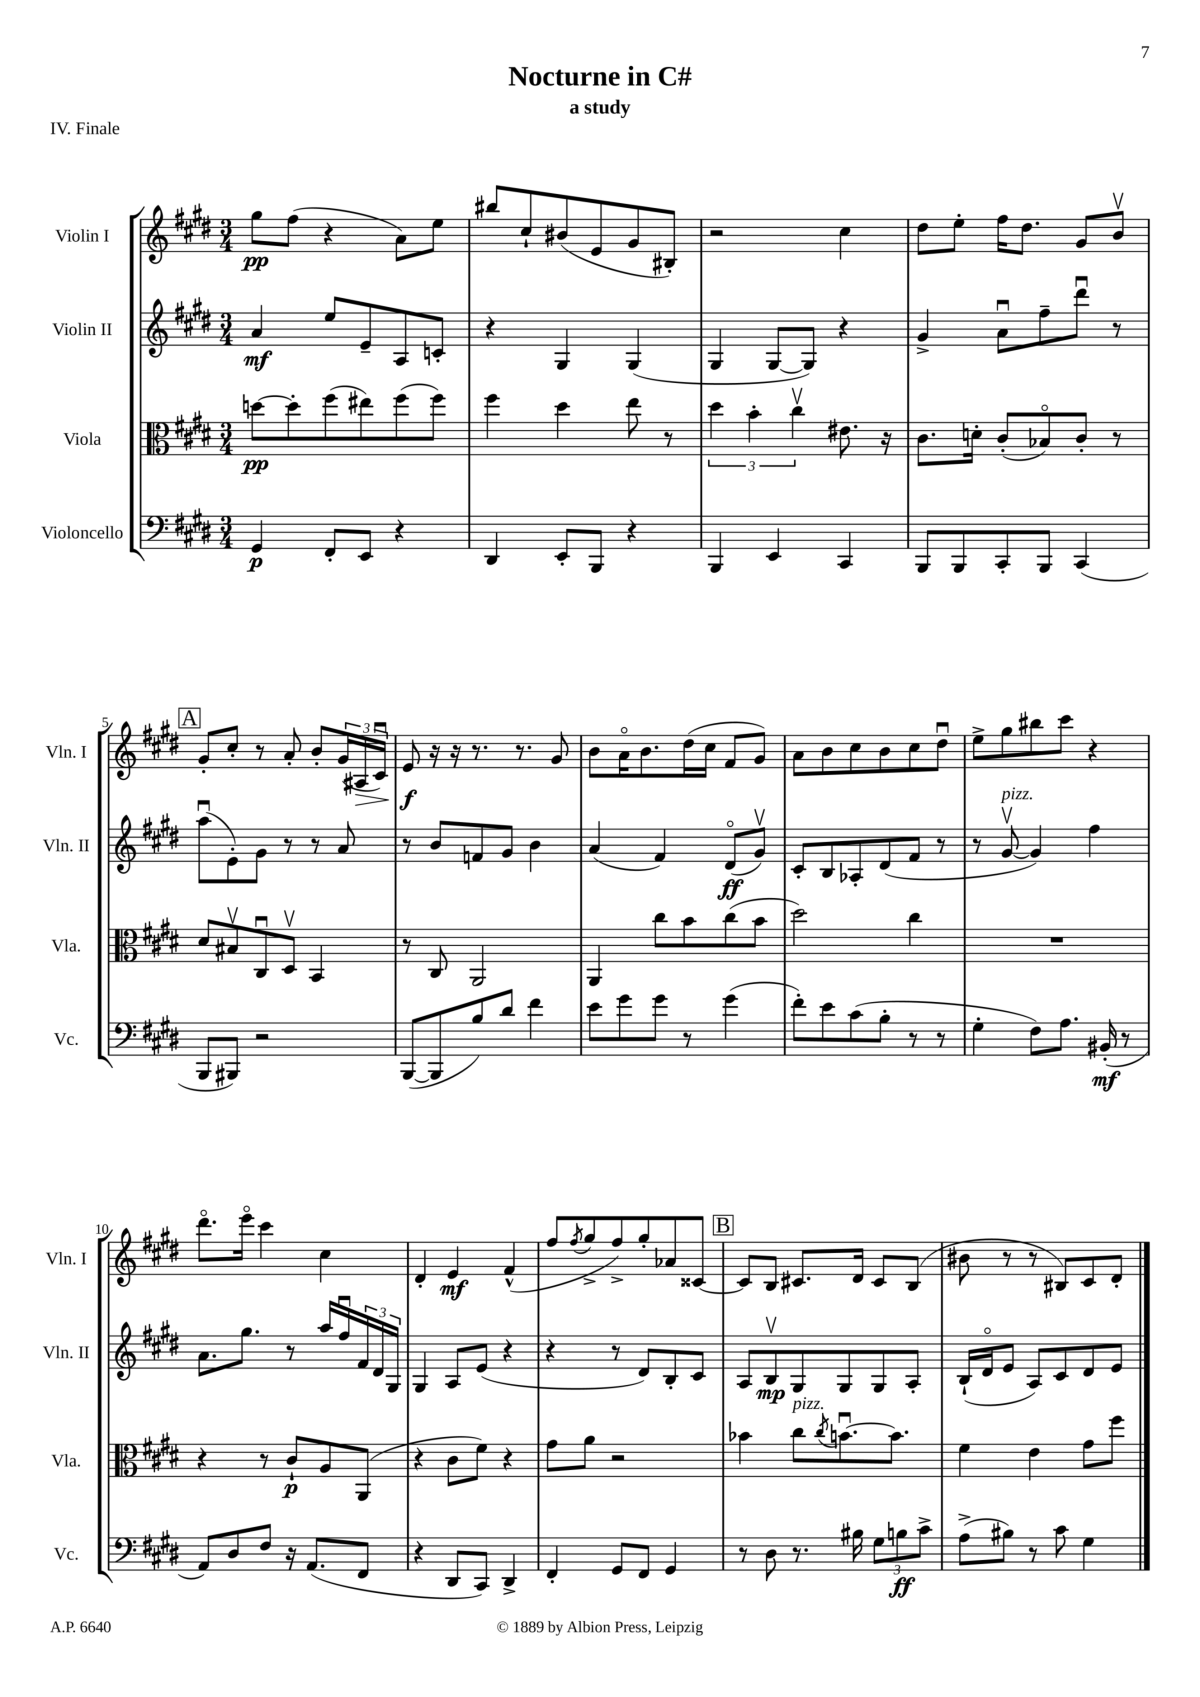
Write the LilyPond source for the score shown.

\header { title = "Nocturne in C#" subtitle = "a study" piece = "IV. Finale" }
<<
\new StaffGroup <<
\new Staff = "s0" \with { instrumentName = "Violin I" shortInstrumentName = "Vln. I" } {
    \clef treble \key e \major \numericTimeSignature \time 3/4
    gis''8\pp fis''8( r4 a'8) e''8 |
    bis''8 cis''8-! bis'8( e'8 gis'8 bis8-.) |
    r2 cis''4 |
    dis''8 e''8-. fis''16 dis''8. gis'8 b'8\upbow |
    \mark \markup { \box "A" } gis'8-. cis''8-. r8 a'8-. b'8-. \tuplet 3/2 { gis'16( ais16\> cis'16\downbow) } |
    e'8\f\! r16 r16 r8. r8. gis'8 |
    b'8 a'16\flageolet b'8. dis''16( cis''16 fis'8 gis'8) |
    a'8 b'8 cis''8 b'8 cis''8 dis''8\downbow |
    e''8-> gis''8 bis''8 cis'''8 r4 |
    dis'''8.\flageolet e'''16\flageolet cis'''4 cis''4 |
    dis'4-. e'4\mf fis'4-^( |
    fis''8 \acciaccatura { fis''8 } gis''8-> fis''8->) gis''8-. aes'8 cisis'8~ |
    \mark \markup { \box "B" } cisis'8 b8 cis'8. dis'16 cis'8 b8( |
    bis'8 r8 r8 bis8) cis'8 dis'8-. \bar "|." |
}
\new Staff = "s1" \with { instrumentName = "Violin II" shortInstrumentName = "Vln. II" } {
    \clef treble \key e \major \numericTimeSignature \time 3/4
    a'4\mf e''8 e'8-- a8 c'8-. |
    r4 gis4 gis4( |
    gis4 gis8~ gis8) r4 |
    gis'4-> a'8\downbow fis''8-- dis'''8\downbow r8 |
    \mark \markup { \box "A" } a''8\downbow( e'8-.) gis'8 r8 r8 a'8 |
    r8 b'8 f'8 gis'8 b'4 |
    a'4( fis'4) dis'8\flageolet\ff( gis'8\upbow) |
    cis'8-. b8 aes8-. dis'8( fis'8 r8 |
    r8 gis'8~\upbow^\markup { \italic "pizz." } gis'4) fis''4 |
    a'8. gis''8. r8 a''16 fis''16\downbow \tuplet 3/2 { fis'16 dis'16 gis16 } |
    gis4 a8 e'8( r4 |
    r4 r8 dis'8) b8-. cis'8 |
    \mark \markup { \box "B" } a8 b8\upbow\mp gis8 gis8 gis8 a8-. |
    b16-!( dis'16\flageolet e'8 a8) cis'8 dis'8 e'8 \bar "|." |
}
\new Staff = "s2" \with { instrumentName = "Viola" shortInstrumentName = "Vla." } {
    \clef alto \key e \major \numericTimeSignature \time 3/4
    d''8~\pp d''8-. fis''8( eis''8) fis''8( fis''8) |
    fis''4 dis''4 e''8 r8 |
    \tuplet 3/2 { dis''4 b'4-. cis''4\upbow } eis'8. r16 |
    cis'8. d'16-. cis'8-.( bes8\flageolet) cis'8-. r8 |
    \mark \markup { \box "A" } dis'8 bis8\upbow cis8\downbow dis8\upbow b,4 |
    r8 cis8 a,2 |
    a,4 cis''8 b'8 cis''8( b'8 |
    dis''2) cis''4 |
    R2. |
    r4 r8 cis'8-!\p a8 a,8( |
    r4 cis'8 fis'8) r4 |
    gis'8 a'8 r2 |
    \mark \markup { \box "B" } bes'4 cis''8^\markup { \italic "pizz." } \acciaccatura { cis''8 } b'8.~\downbow b'8. |
    fis'4 e'4 gis'8 fis''8 \bar "|." |
}
\new Staff = "s3" \with { instrumentName = "Violoncello" shortInstrumentName = "Vc." } {
    \clef bass \key e \major \numericTimeSignature \time 3/4
    gis,4\p fis,8-. e,8 r4 |
    dis,4 e,8-. b,,8 r4 |
    b,,4 e,4 cis,4 |
    b,,8 b,,8 cis,8-. b,,8 cis,4( |
    \mark \markup { \box "A" } b,,8 bis,,8) r2 |
    b,,8~( b,,8 b8) dis'8 fis'4 |
    e'8 gis'8 gis'8 r8 gis'4( |
    fis'8-.) e'8 cis'8( b8-. r8 r8 |
    gis4-. fis8) a8. bis,16-.\mf( r8 |
    a,8) dis8 fis8 r16 a,8.( fis,8 |
    r4 dis,8 cis,8) dis,4-> |
    fis,4-. gis,8 fis,8 gis,4 |
    \mark \markup { \box "B" } r8 dis8 r8. bis16 \tuplet 3/2 { gis8 b8\ff cis'8-> } |
    a8->( bis8) r8 cis'8 gis4 \bar "|." |
}
>>
>>
